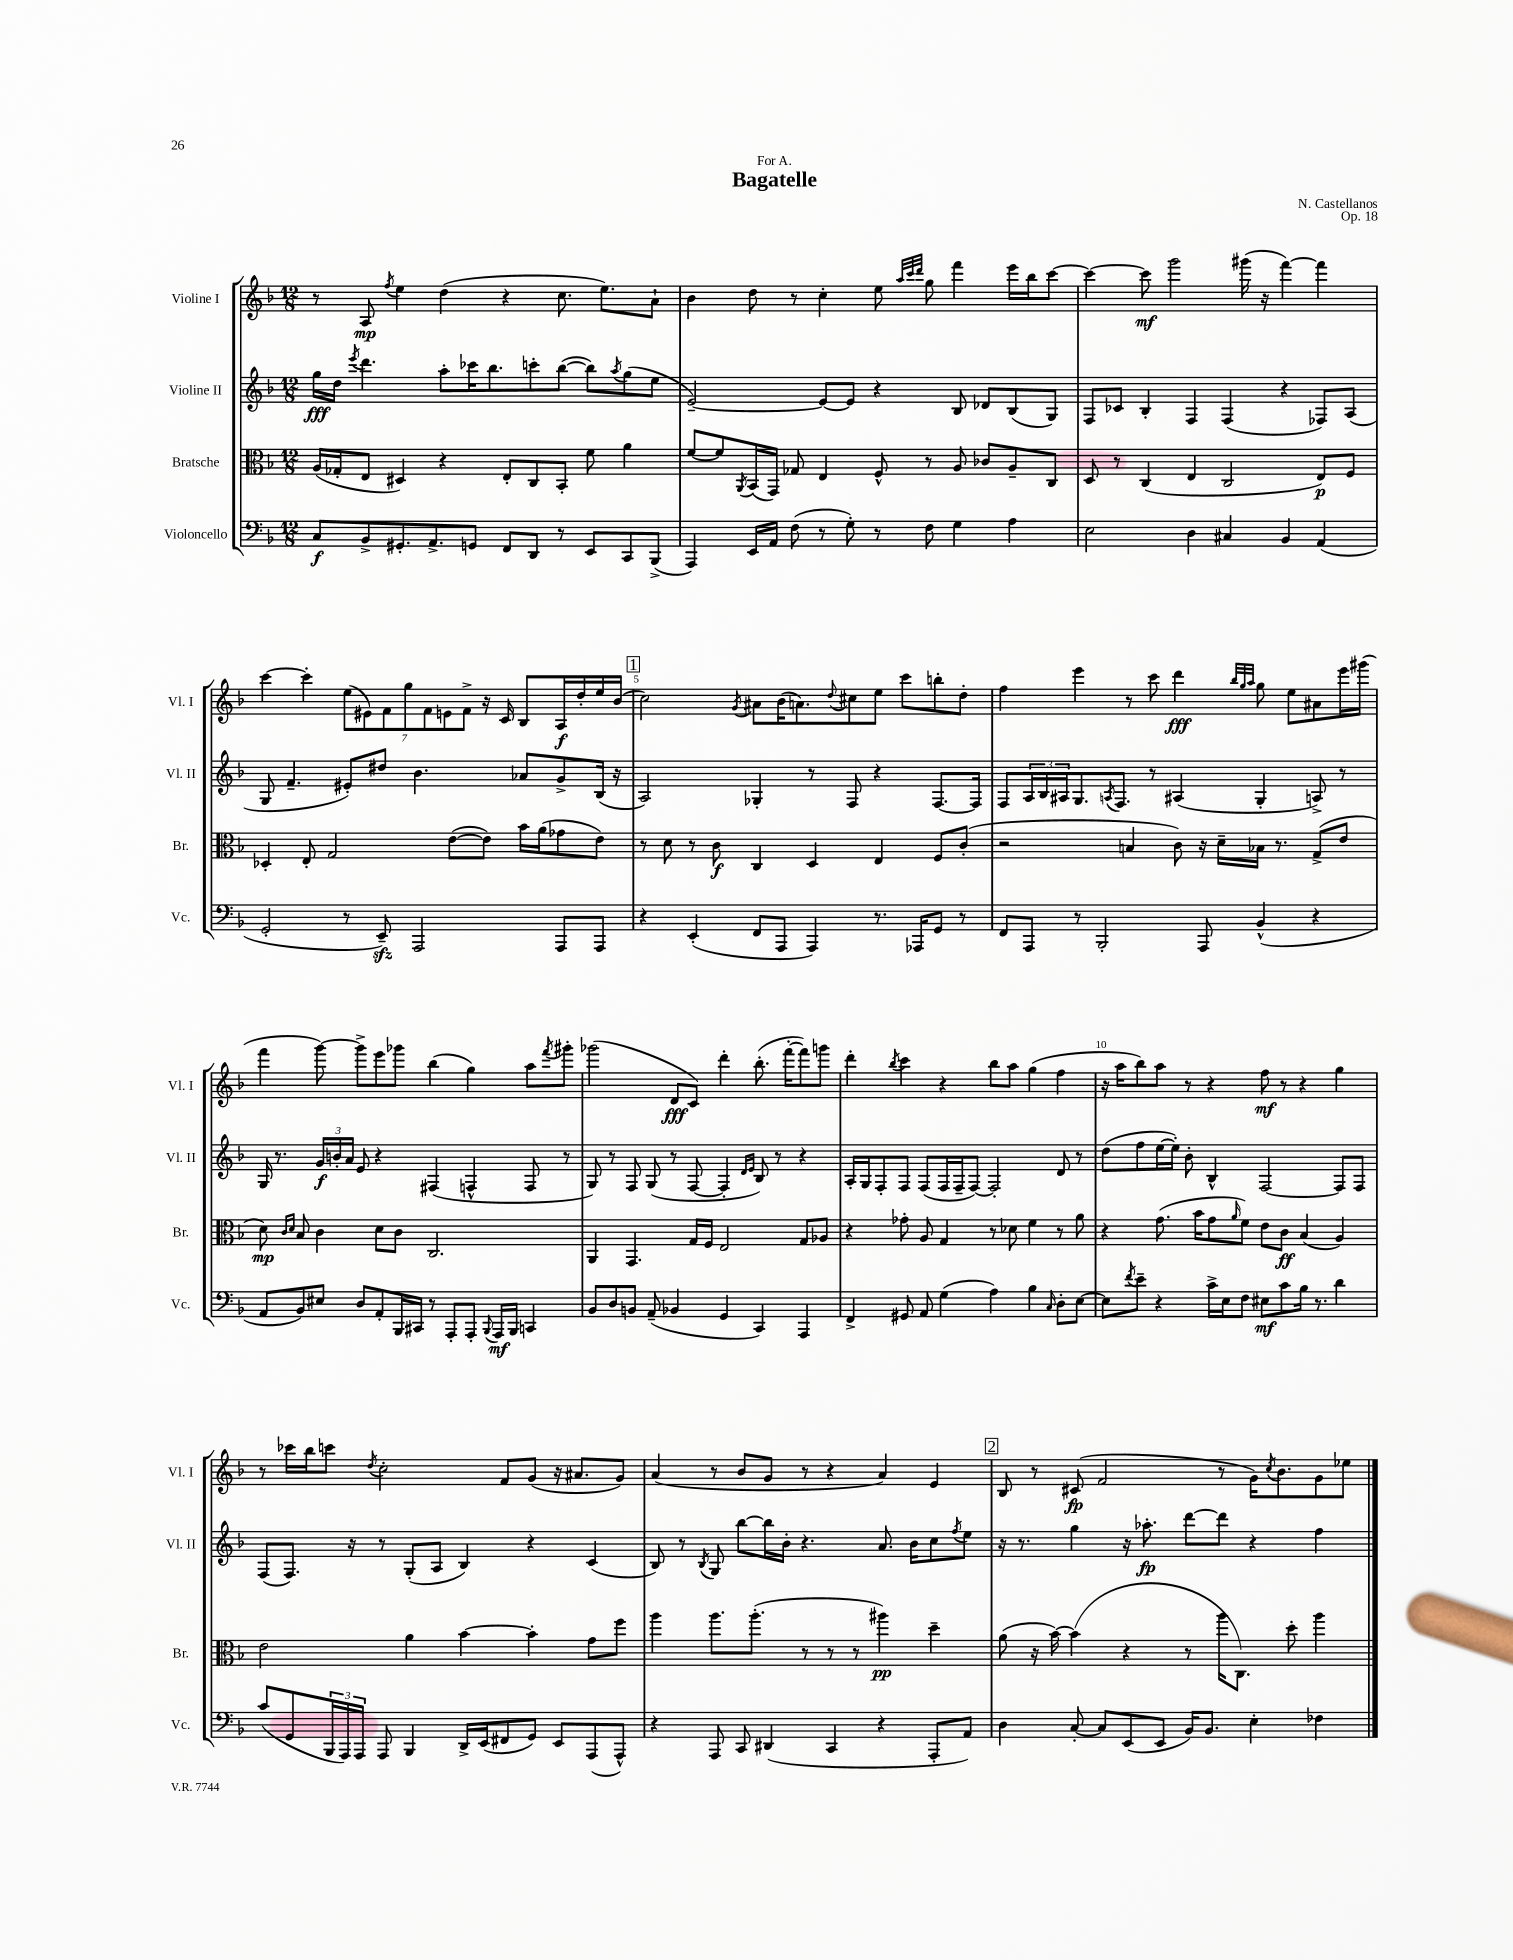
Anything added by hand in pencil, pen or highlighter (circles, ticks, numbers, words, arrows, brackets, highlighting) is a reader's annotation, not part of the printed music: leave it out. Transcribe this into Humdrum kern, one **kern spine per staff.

**kern	**kern	**kern	**kern
*staff4	*staff3	*staff2	*staff1
*clefF4	*clefC3	*clefG2	*clefG2
*k[b-]	*k[b-]	*k[b-]	*k[b-]
*M12/8	*M12/8	*M12/8	*M12/8
8C	(16A	16gg	8r
.	16G-'	16dd	.
.	.	8qeee	.
8BB-^	8E	4.ddd	8A
.	.	.	8qff
8.GG#'	4D#)	.	4ee
8.AA^	.	.	.
.	4r	8aa'	(4dd
8GG	.	16ccc-	.
.	.	8.bb-	.
8FF	8E'	.	4r
8DD	8C	8ccc'	.
8r	8BB-'	([8bb-	8.cc
8EE	8f	8bb-])	.
.	.	.	8.ee)
.	.	8qaa	.
8CC	4a	(8gg	.
(8BBB-^	.	8ee	8a`
=	=	=	=
4AAA)	[8f	[2e~)	4b-
.	8f]	.	.
.	8qAA	.	.
16EE	(16BB-	.	8dd
16AA	16GG)	.	.
(8F	8G-	.	8r
8r	4E	8e_	4cc'
8G')	.	8e]	.
8r	8F^^	4r	8ee
.	.	.	32qqaa
.	.	.	32qqccc
.	.	.	32qqddd
8F	8r	.	8gg
4G	8A	8B-	4fff
.	8c-	8d-	.
4A	8A~	(8B-	16eee
.	.	.	16bb-
.	8C	8G)	[8ccc
=	=	=	=
2E	8D	8F	4ccc_
.	8r	8c-	.
.	(4C	4B-'	8ccc]
.	.	.	2ggg
4D	4E	4F	.
4C#	2C	(4F	.
.	.	.	(16ggg#
.	.	.	16r
4BB-	.	4r	[4fff)
(4AA	8E)	8F-)	4fff]
.	8F	(8A	.
=	=	=	=
2GG'	4D-'	8G	[4ccc
.	.	4.f~	.
.	8E'	.	4ccc']
.	2G	.	.
8r	.	8e#')	(14ee
.	.	.	14e#)
8EE~)	.	8dd#	.
.	.	.	14f
.	.	.	14gg
2AAA	.	4.b-	.
.	.	.	14f
.	.	.	14e
.	([8e	.	.
.	.	.	14f^
.	8e])	.	16r
.	.	.	16c
.	16b-	8a-	8B-
.	(16a	.	.
8AAA	8g-	8g^	16A
.	.	.	16dd'
8AAA	8e)	(16B-	16ee
.	.	16r	(16b-
=	=	=	=
4r	8r	2A)	2cc)
.	8d	.	.
(4EE'	8r	.	.
.	8c	.	.
.	.	.	8qg
8FF	4C	4G-'	8a#
8AAA	.	.	(16b-
.	.	.	8.a)
4AAA)	4D	8r	.
.	.	.	8qqdd
.	.	8F	8cc#
8.r	4E	4r	8ee
.	.	.	8ccc
16AAA-	.	.	.
8GG	8F	[8.F	8bb'
8r	(8c'	.	8dd'
.	.	16F]	.
=	=	=	=
8FF	2r	8F	4ff
8AAA	.	24A	.
.	.	24B-	.
.	.	24A#	.
8r	.	8.G	4eee
2BBB-'	.	.	.
.	.	8qA	.
.	.	8.F	.
.	4B	.	8r
.	.	8r	8ccc
.	8c)	(4A#	4ddd
8AAA	16r	.	.
.	16d~	.	.
.	.	.	32qqbb-
.	.	.	32qqgg
.	.	.	32qqaa
(4BB-^^	16B-	4G'	8gg
.	8.r	.	.
.	.	.	8ee
4r	(8G^	8A^)	8a#
.	8e	8r	16eee
.	.	.	(16ggg#
=	=	=	=
8AA	8d)	16G	4fff
.	.	8.r	.
.	16qqc	.	.
.	16qqd	.	.
8BB-)	8B-	.	.
8E#	4c	24g	[8ggg)
.	.	24b'	.
.	.	24a	.
8D	.	8e	8ggg^]
8AA'	8d	4r	8eee
16BBB-	8c	.	8ggg-
16CC#	.	.	.
8r	2.C	(4F#	(4bb-
8AAA'	.	.	.
8AAA'	.	4F^^	4gg)
8qqBBB-	.	.	.
16AAA	.	.	.
16BBB-	.	.	.
4CC	.	8F	8aa
.	.	.	8qfff
.	.	8r	8ggg#'
=	=	=	=
8BB-	4AA	8G)	(2ggg-
8D	.	8r	.
8BB	4.GG	8F	.
(8AA~	.	(8G	.
4BB-	.	8r	8d
.	16G	[8F	8c)
.	16F	.	.
4GG	2E	4F']	4ddd'
.	.	16qqd	.
.	.	16qqe	.
4CC)	.	8B-)	(8.bb-'
.	.	8r	.
.	.	.	[16fff'
4AAA	8G	4r	8fff])
.	8A-	.	8ggg
=	=	=	=
4FF^	4r	16A'	4ddd'
.	.	16G	.
.	.	8F'	.
.	.	.	8qbb-
8GG#	8g-'	8F	4ccc
8AA	8A	(8F	.
(4G	4G	16F	4r
.	.	16F~	.
.	.	[8F)	.
4A)	8r	2F']	8bb-
.	8d-	.	8aa
4B-	4f	.	(4gg
16qqC	.	.	.
8D'	8r	8d	4ff
[8E	8a	8r	.
=	=	=	=
8E]	4r	(8dd	16r
.	.	.	16aa
8qf	.	.	.
8e~	.	8ff	8bb-)
4r	(8.g	[16ee	8aa
.	.	16ee'])	.
.	.	8b-'	8r
.	16b-	.	.
16c^	8g	4B-^^	4r
16E	.	.	.
.	16qqa	.	.
8F	8f)	.	.
8E#	8e	[2F	8ff
8c	8c	.	8r
16B-	(4B-	.	4r
8.r	.	.	.
4d	4A)	8F]	4gg
.	.	8F	.
=	=	=	=
(8c	2e	(8F	8r
8GG	.	8.F)	16ccc-
.	.	.	16bb-
24BBB-	.	.	8ccc
24AAA)	.	.	.
.	.	16r	.
24AAA	.	.	.
.	.	.	8qdd
8AAA	.	8r	2cc'
4BBB-	4a	(8G'	.
.	.	8A	.
16DD^	[4b-	4B-)	.
(16EE	.	.	.
8FF#	.	.	8f
8GG)	4b-']	4r	(8g
8EE	.	.	16r
.	.	.	8.a#
(8AAA	8g	(4c	.
8AAA^^)	8ff	.	8g)
=	=	=	=
4r	4aa	8B-)	(4a
.	.	8r	.
.	.	8qB-	.
8AAA	8.aa	8G	8r
8CC	.	[8bb-	8b-
.	(8.aa'	.	.
(4DD#	.	16bb-]	8g
.	.	16b-'	.
.	8r	4.r	8r
4CC	8r	.	4r
.	8r	.	.
4r	4aa#)	8.a	4a)
.	.	16b-	.
8AAA'	4dd~	8cc	4e
.	.	8qff	.
8AA)	.	8ee	.
=	=	=	=
4D	(8a	16r	8B-
.	.	8.r	.
.	16r	.	8r
.	[16b-)	.	.
[8C'	(4b-]	4gg	(8c#
8C]	.	.	2f
(8EE	4r	16r	.
.	.	8.aa-'	.
8EE	.	.	.
16BB-)	8r	[8ddd	.
8.BB-	.	.	.
.	16aa	8ddd]	8r
.	8.C)	.	.
4E'	.	4r	16g)
.	.	.	8qcc
.	.	.	8.b-
.	8dd'	.	.
4F-	4aa	4ff	8g
.	.	.	8ee-
==	==	==	==
*-	*-	*-	*-
